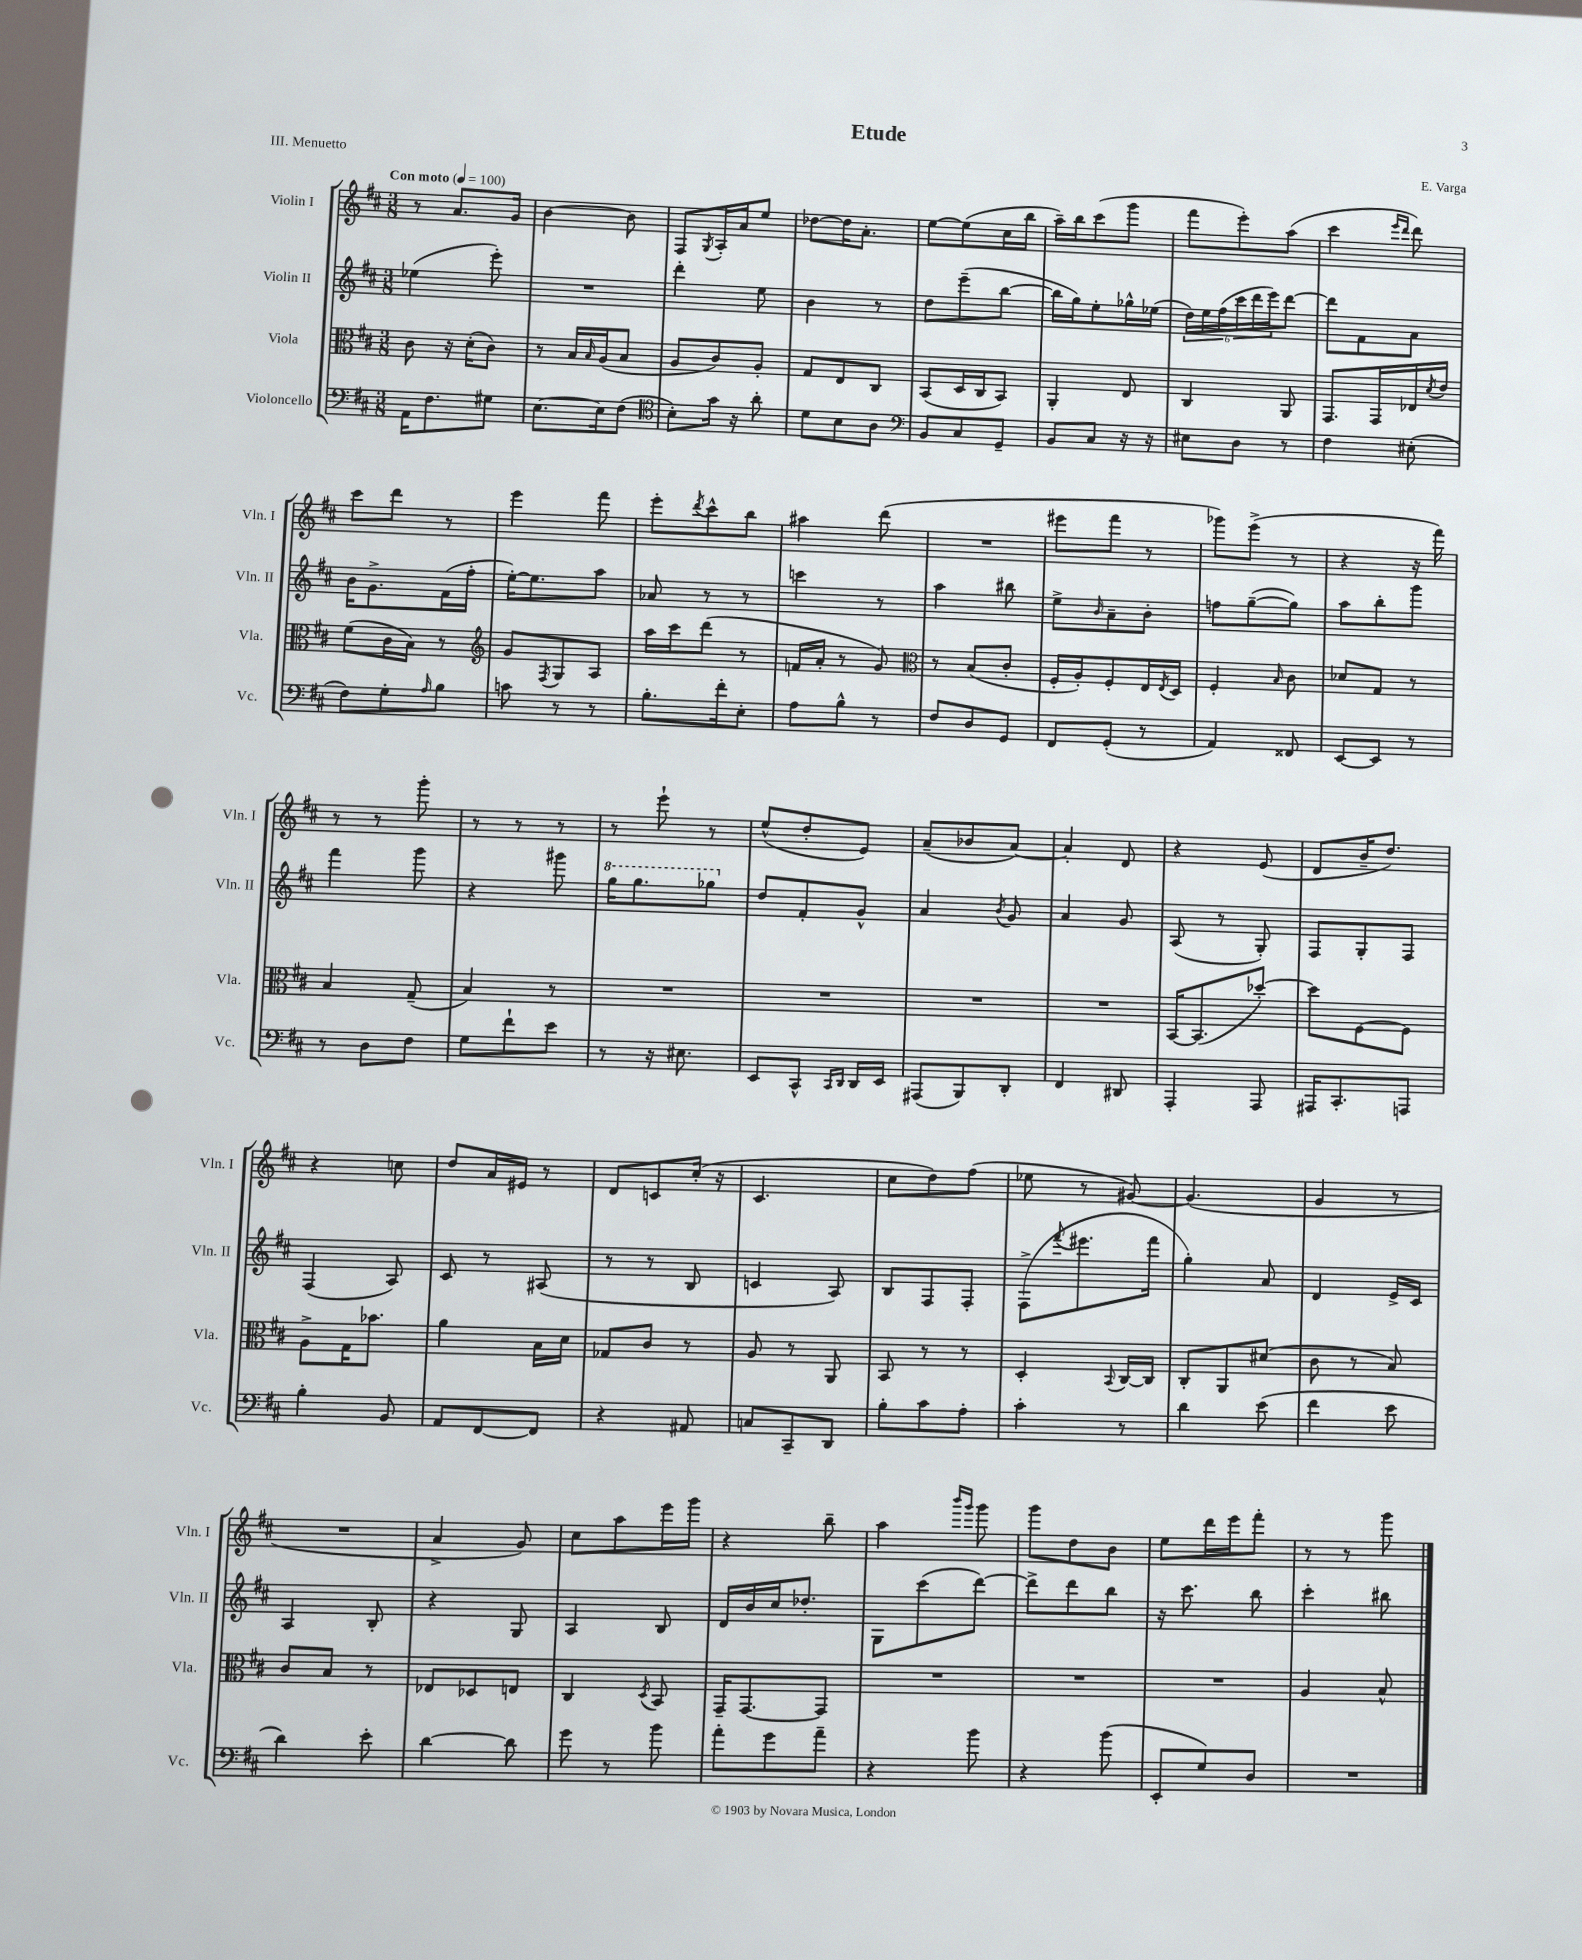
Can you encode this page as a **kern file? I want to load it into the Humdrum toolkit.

**kern	**kern	**kern	**kern
*part4	*part3	*part2	*part1
*staff4	*staff3	*staff2	*staff1
*I"Violoncello	*I"Viola	*I"Violin II	*I"Violin I
*I'Vc.	*I'Vla.	*I'Vln. II	*I'Vln. I
*clefF4	*clefC3	*clefG2	*clefG2
*k[f#c#]	*k[f#c#]	*k[f#c#]	*k[f#c#]
*M3/8	*M3/8	*M3/8	*M3/8
*MM100	*MM100	*MM100	*MM100
=1	=1	=1	=1
!	!	!	!LO:TX:a:B:t=Con moto
16AA\KL	8c#\	(4ee-X\	8r
8.F#\	.	.	.
.	16r	.	8.a/L
.	(16d'\KL	.	.
8G#X\J	8c#\J)	8eee'\)	.
.	.	.	16g/Jk
=2	=2	=2	=2
[8.E\L	8r	4.r	[4b\
.	16B/LL	.	.
.	16qqB/	.	.
16E\k]	(16A/J	.	.
(8F#\J	8B/J	.	8b\]
=3	=3	=3	=3
*clefC4	*	*	*
8B'\L)	8A/L	4ddd'\	8F#/L
.	.	.	8qG/
16g\Jk	8c#/)	.	16A'/L
16r	.	.	16a/J
8a'\	8A'/J	8ee\	8ee/J
=4	=4	=4	=4
8d\L	8G/L	4b\	[8dd-X\L
8B\	8E/	.	16dd-\K]
.	.	.	8.a'\J
8A\J	8C#/J	8r	.
=5	=5	=5	=5
*clefF4	*	*	*
8BB/L	(8BB/L	8dd\L	[8ee\L
8C#/	16D/L	(8eee~\	(8ee\]
.	16C#/J	.	.
8GG~/J	8BB/J)	[8bb\J	16cc#\L
.	.	.	16bb\JJ
=6	=6	=6	=6
8BB/L	4AA'/	16bb\LL]	16aa~\LL)
.	.	16gg\J)	16bb\J
8C#/J	.	8ee'\	(8ccc#\
16r	8E/	16gg-X^^\L	8ggg\J
16r	.	(16ee-X\JJ	.
=7	=7	=7	=7
8E#X\L	4C#/	24dd\LL)	8fff#\L
.	.	24ee\	.
.	.	(24ff#\	.
8D\J	.	24ccc#\	8eee'\)
.	.	24ddd\	.
.	.	24eee\J)	.
8r	8AA/	[8ddd\J	(8aa\J
=8	=8	=8	=8
4F#\	8.GG/L	8ddd\L]	4ccc#\
.	.	8f#\	.
.	16GG/L	.	.
.	.	.	16qqeee/LL
.	.	.	16qqddd/JJ
(8E#X'\	16E-X/	8a\J	8ddd\)
.	8qd/	.	.
.	16e/JJ	.	.
!!LO:LB:g=z
=9	=9	=9	=9
8F#\L)	(8f#\L	16b\KL	8ccc#\L
.	.	8.g^\	.
8G'\	16c#\L	.	8ddd\J
.	16B\JJ)	.	.
16qqA/	.	.	.
8B\J	8r	(16f#\L	8r
.	.	16ff#'\JJ	.
=10	=10	=10	=10
*	*clefG2	*	*
8cn\	8g/L	[16ee'\KL)	4eee\
.	.	8.ee\]	.
.	8qF#/	.	.
8r	8G/	.	.
8r	8A/J	8aa\J	8fff#\
=11	=11	=11	=11
8.B'\L	16aa\LL	8a-X/	8eee'\L
.	16ccc#\J	.	.
.	.	.	8qddd/
.	(8ddd\J	8r	8ccc#^^\
16f#'\k	.	.	.
8E'\J	8r	8r	8bb\J
=12	=12	=12	=12
8A\L	16fn/LL	4cccn\	4aa#X\
.	16a'/JJ	.	.
8B^^\J	8r	.	.
8r	8g/)	8r	(8ddd\
=13	=13	=13	=13
*	*clefC3	*	*
8F#/L	8r	4aa\	4.r
8D/	(8B/L	.	.
8GG/J	8c#'/J	8bb#X\	.
=14	=14	=14	=14
8FF#/L	16F#'/LL	8ee^\L	8eee#X\L
.	16A'/J)	.	.
.	.	16qqb/	.
(8GG'/J	8F#'/	8a~\	8fff#\J
8r	16E/L	8b'\J	8r
.	8qE/	.	.
.	16D/JJ	.	.
=15	=15	=15	=15
4AA/)	4F#'/	8ffn\L	8ggg-X\L)
.	.	([8gg~\	(8eee^\J
.	16qqB/	.	.
8FF##X/	8c#\	8gg\J])	8r
=16	=16	=16	=16
[8EE/L	8d-X/L	8aa\L	4r
8EE/J]	8G/J	8bb'\	.
8r	8r	8ggg\J	16r
.	.	.	16fff#\)
!!LO:LB:g=z
=17	=17	=17	=17
8r	4B/	4fff#\	8r
8D\L	.	.	8r
8F#\J	(8G~/	8ggg\	8ggg'\
=18	=18	=18	=18
8G\L	4B/)	4r	8r
8f#`\	.	.	8r
8e\J	8r	8ggg#X\	8r
=19	=19	=19	=19
*	*	*8va	*
8r	4.r	16ggg\KL	8r
.	.	8.ggg\	.
16r	.	.	8eee`\
8.E#X\	.	.	.
.	.	8ggg-X\J	8r
=20	=20	=20	=20
*	*	*X8va	*
8EE/L	4.r	8dd/L	(8ee^^/L
8CC#^^/J	.	8f#'/	8dd'/
16qqCC#/LL	.	.	.
16qqDD/JJ	.	.	.
16DD/LL	.	8g^^/J	8e/J)
16EE/JJ	.	.	.
=21	=21	=21	=21
(8AAA#X/L	4.r	4a/	(8a~/L
8BBB/)	.	.	8b-X/
.	.	8qb/	.
8DD'/J	.	8g/	[8a/J)
=22	=22	=22	=22
4FF#/	4.r	4a/	4a'/]
8DD#X/	.	8g/	8d/
=23	=23	=23	=23
4AAA'/	[16BB/KL	(8A/	4r
.	(8.BB/]	.	.
.	.	8r	.
8AAA/	[8dd-X'/J)	8G'/)	(8e/
=24	=24	=24	=24
16AAA#X/KL	8dd-\L]	8F#/L	8d/L
8.CC#'/	.	.	.
.	[8F#\	8G'/	16b~/K
.	.	.	8.dd/J)
8AAAn/J	8F#\J]	8F#/J	.
!!LO:LB:g=z
=25	=25	=25	=25
4B'\	8A^\L	(4F#/	4r
.	16G\K	.	.
.	8.b-X\J	.	.
8BB/	.	8A/)	8ccn\
=26	=26	=26	=26
8AA/L	4a\	8c#/	8dd/L
[8FF#/	.	8r	16a/L
.	.	.	16e#X/JJ
8FF#/J]	16B\LL	(8A#X/	8r
.	16d\JJ	.	.
=27	=27	=27	=27
4r	8G-X/L	8r	8d/L
.	8c#/J	8r	8cn/
8AA#X/	8r	8B/	(16cc#'/Jk
.	.	.	16r
=28	=28	=28	=28
8Cn/L	8A/	4cn/	4.c#/
8CC#~/	8r	.	.
8DD/J	8AA/	8A/)	.
=29	=29	=29	=29
8B'\L	8BB/	8B/L	8cc#\L
8c#\	8r	8F#/	8dd\)
8A'\J	8r	8F#'/J	(8ff#\J
=30	=30	=30	=30
4c#'\	4D'/	(8F#^\L	8ee-X\
.	.	8qqfff#/	.
.	.	8.eee#X\	8r
.	8qqBB/	.	.
8r	[16C#/LL	.	[8g#X/)
.	16C#/JJ]	16fff#\Jk	.
=31	=31	=31	=31
4d\	8C#'/L	4gg'\)	(4.g#/]
.	8AA/	.	.
(8e\	(8d#X/J	8a/	.
=32	=32	=32	=32
4f#\	8c#\	4d/	4g/
.	8r	.	.
8e\	8B/)	16e^/LL	8r
.	.	16c#/JJ	.
!!LO:LB:g=z
=33	=33	=33	=33
4d\)	8c#/L	4A/	4.r
.	8B/J	.	.
8e'\	8r	8B'/	.
=34	=34	=34	=34
[4d\	8E-X/L	4r	4a^/
.	8D-X/	.	.
8d\]	8En/J	8G/	8g/)
=35	=35	=35	=35
8g\	4C#/	4A/	8cc#\L
8r	.	.	8aa\
.	8qD/	.	.
8b\	8BB/	8B/	16eee\L
.	.	.	16ggg\JJ
=36	=36	=36	=36
8a'\L	16GG~/KL	16d/LL	4r
.	[8.GG/	16b/	.
8g\	.	16cc#/J	.
.	.	8.dd-X'/J	.
8a~\J	8GG/J]	.	8bb~\
=37	=37	=37	=37
4r	4.r	8G\L	4aa\
.	.	(8ccc#\	.
.	.	.	16qqbbb/LL
.	.	.	16qqggg/JJ
8b\	.	[8ddd\J)	8ggg\
=38	=38	=38	=38
4r	4.r	8ddd^\L]	8ggg\L
.	.	8ddd\	8dd\
(8b\	.	8bb\J	8b\J
=39	=39	=39	=39
8EE'/L	4.r	16r	8ee\L
.	.	8.ccc#\	.
8G/)	.	.	16ddd\L
.	.	.	16eee\J
8D/J	.	8bb\	8fff#'\J
=40	=40	=40	=40
4.r	4A/	4ccc#'\	8r
.	.	.	8r
.	8B^^/	8bb#X\	8ggg\
==	==	==	==
*-	*-	*-	*-
